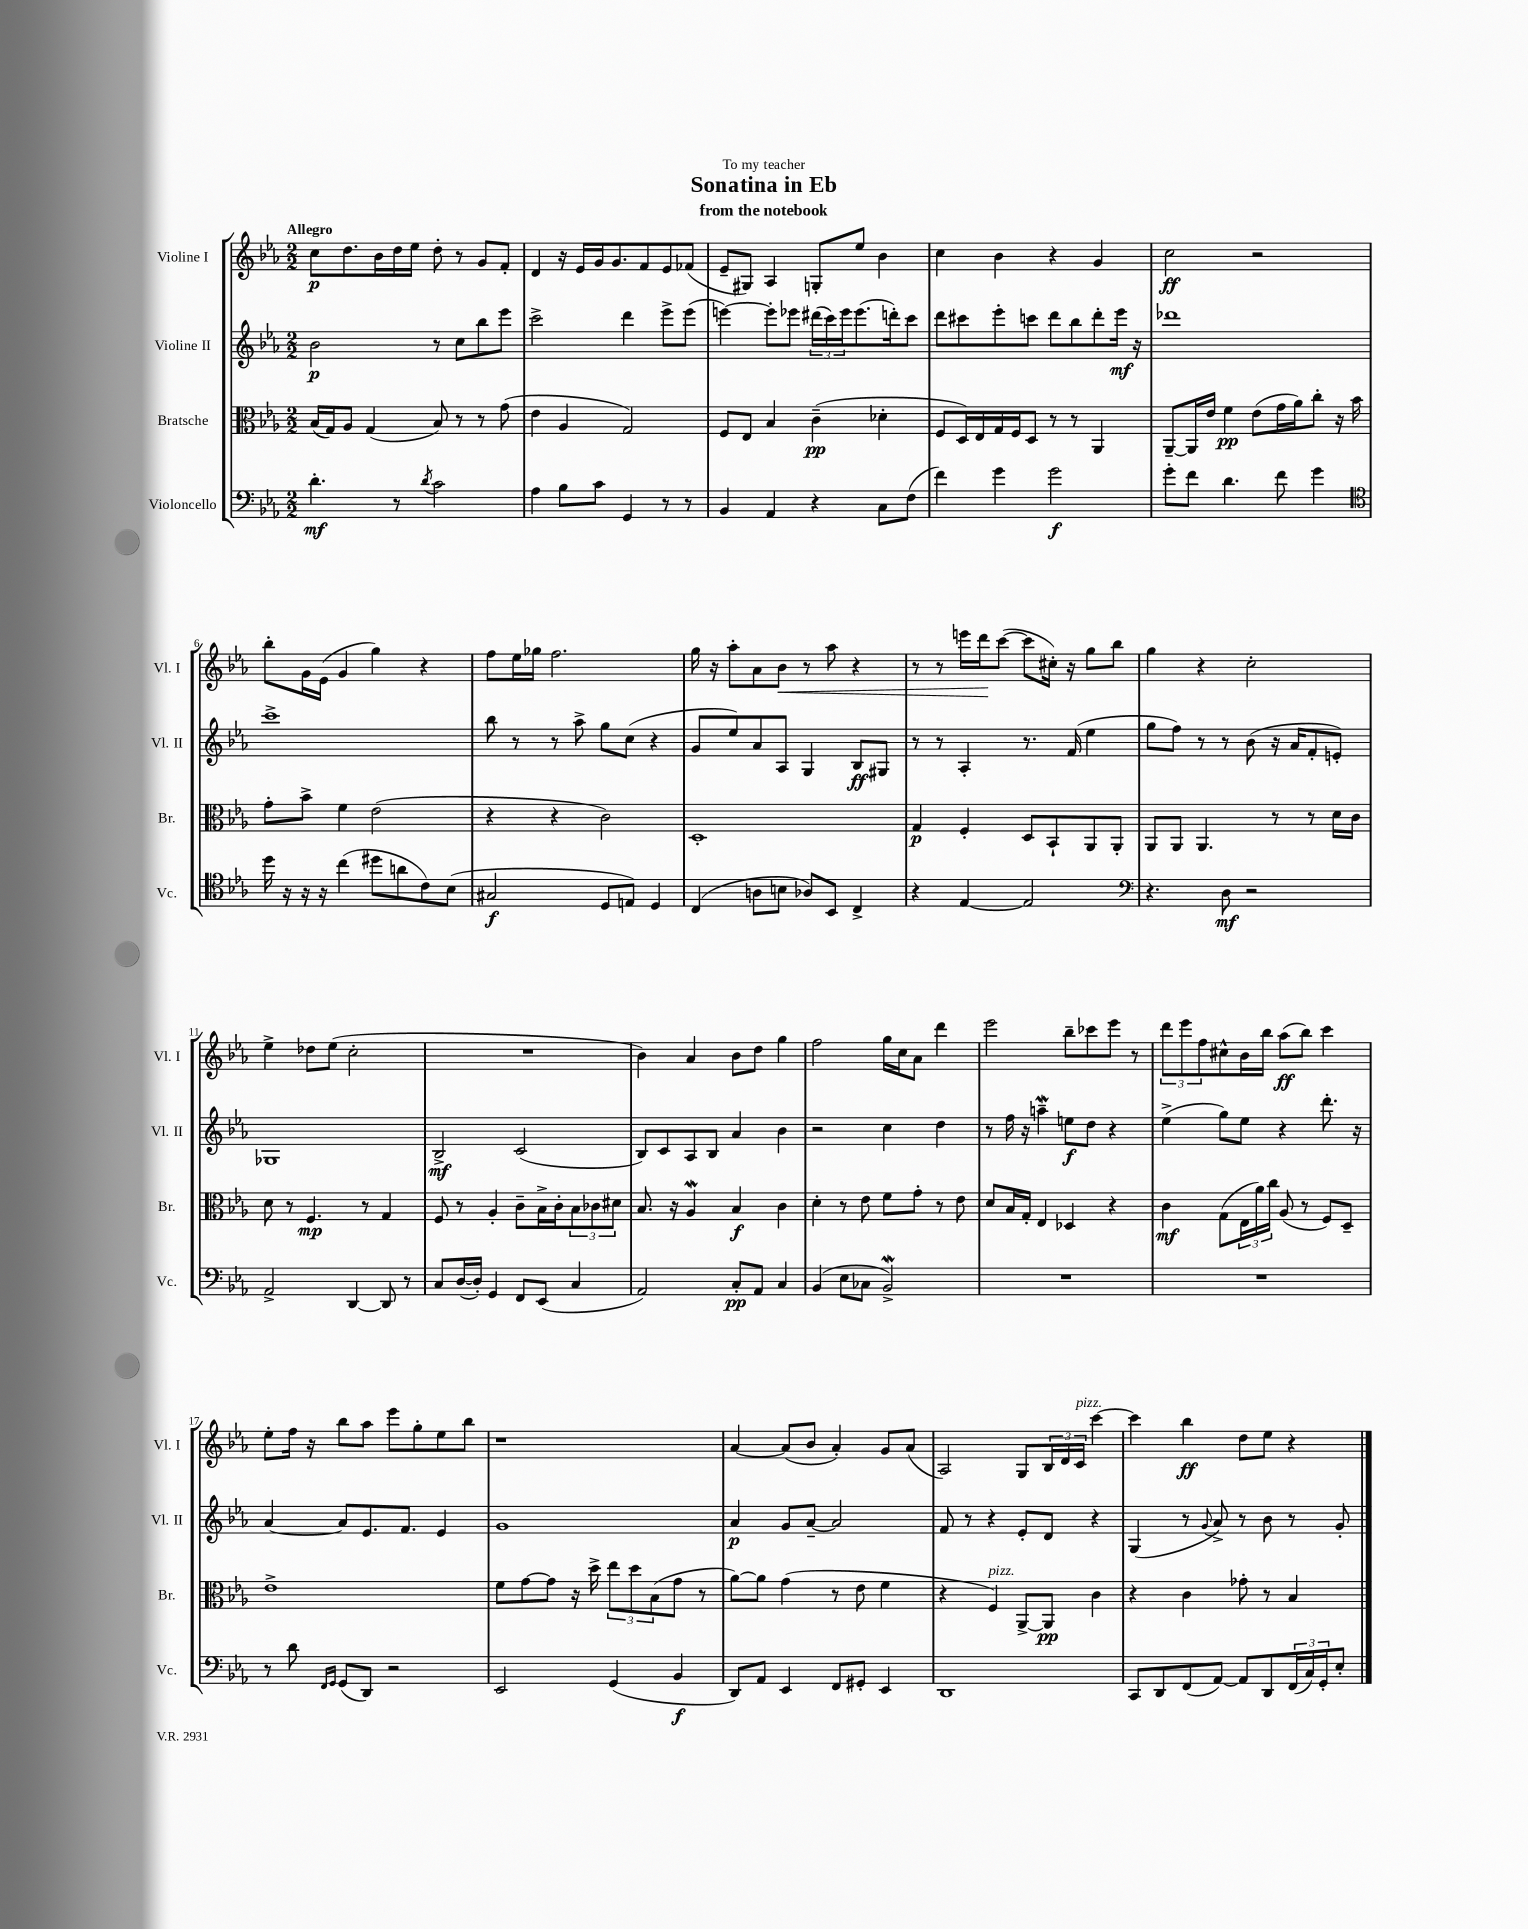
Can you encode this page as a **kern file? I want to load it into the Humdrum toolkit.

**kern	**dynam	**kern	**dynam	**kern	**dynam	**kern	**dynam
*part4	*part4	*part3	*part3	*part2	*part2	*part1	*part1
*staff4	*staff4	*staff3	*staff3	*staff2	*staff2	*staff1	*staff1
*I"Violoncello	*	*I"Bratsche	*	*I"Violine II	*	*I"Violine I	*
*I'Vc.	*	*I'Br.	*	*I'Vl. II	*	*I'Vl. I	*
*clefF4	*	*clefC3	*	*clefG2	*	*clefG2	*
*k[b-e-a-]	*	*k[b-e-a-]	*	*k[b-e-a-]	*	*k[b-e-a-]	*
*M2/2	*	*M2/2	*	*M2/2	*	*M2/2	*
=1	=1	=1	=1	=1	=1	=1	=1
!	!	!	!	!	!	!LO:TX:a:B:t=Allegro	!
4.d'\	mf	(16B-/LL	.	2b-\	p	8cc\L	p
.	.	16G/J)	.	.	.	.	.
.	.	8A-/J	.	.	.	8.dd\	.
.	.	(4G/	.	.	.	.	.
.	.	.	.	.	.	16b-\L	.
8r	.	.	.	.	.	16dd\	.
.	.	.	.	.	.	16ee-\JJ	.
8qd/	.	.	.	.	.	.	.
2c\	.	8B-/)	.	8r	.	8dd'\	.
.	.	8r	.	8cc\L	.	8r	.
.	.	8r	.	8bb-\	.	8g/L	.
.	.	(8g\	.	8eee-\J	.	8f'/J	.
=2	=2	=2	=2	=2	=2	=2	=2
4A-\	.	4e-\	.	2ccc^\	.	4d/	.
8B-\L	.	4A-/	.	.	.	16r	.
.	.	.	.	.	.	16e-/LL	.
8c\J	.	.	.	.	.	16g/J	.
.	.	.	.	.	.	8.g/	.
4GG/	.	2G/)	.	4ddd\	.	.	.
.	.	.	.	.	.	8f/	.
8r	.	.	.	8eee-^\L	.	8e-/	.
8r	.	.	.	(8eee-\J	.	(8f-X/J	.
=3	=3	=3	=3	=3	=3	=3	=3
4BB-/	.	8F/L	.	[4eeen\)	.	8e-~/L	.
.	.	8E-/J	.	.	.	8G#X/J)	.
4AA-/	.	4B-/	.	8eee'\L]	.	4A-/	.
.	.	.	.	8eee-X\J	.	.	.
4r	.	(4c~\	pp	(24ddd#X\LL	.	8Gn'/L	.
.	.	.	.	24ccc\)	.	.	.
.	.	.	.	24eee-\J	.	.	.
.	.	.	.	(8.eee-\	.	8ee-/J	.
8C\L	.	4d-X'\	.	.	.	4b-\	.
.	.	.	.	16dddn'\k)	.	.	.
(8F\J	.	.	.	8ccc\J	.	.	.
=4	=4	=4	=4	=4	=4	=4	=4
4f\)	.	8F/L	.	8ddd\L	.	4cc\	.
.	.	16D/L)	.	8ccc#X\	.	.	.
.	.	16E-/	.	.	.	.	.
4g\	.	16G/	.	8eee-'\	.	4b-\	.
.	.	16F/J	.	.	.	.	.
.	.	8D/J	.	8cccn\J	.	.	.
2g\	f	8r	.	8ddd\L	.	4r	.
.	.	8r	.	8bb-\	.	.	.
.	.	4AA-/	.	8ddd'\	.	4g/	.
.	.	.	.	16eee-\Jk	mf	.	.
.	.	.	.	16r	.	.	.
=5	=5	=5	=5	=5	=5	=5	=5
8g'\L	.	[8AA-~/L	.	1ddd-X	.	2cc\	ff
8f\J	.	16AA-/L]	.	.	.	.	.
.	.	16e-/JJ	.	.	.	.	.
4.d\	.	4f\	pp	.	.	.	.
.	.	(8e-\L	.	.	.	2r	.
8f\	.	16g\L	.	.	.	.	.
.	.	16a-\J)	.	.	.	.	.
4g\	.	8cc'\J	.	.	.	.	.
.	.	16r	.	.	.	.	.
.	.	16b-\	.	.	.	.	.
!!LO:LB:g=z
=6	=6	=6	=6	=6	=6	=6	=6
*clefC4	*	*	*	*	*	*	*
16dd\	.	8g'\L	.	1ccc^	.	8bb-'\L	.
16r	.	.	.	.	.	.	.
16r	.	8b-^\J	.	.	.	16g\L	.
16r	.	.	.	.	.	(16e-\JJ	.
(4cc\	.	4f\	.	.	.	4g/	.
8dd#X\L	.	(2e-\	.	.	.	4gg\)	.
8an\	.	.	.	.	.	.	.
8c\)	.	.	.	.	.	4r	.
(8B-\J	.	.	.	.	.	.	.
=7	=7	=7	=7	=7	=7	=7	=7
2G#X/	f	4r	.	8bb-\	.	8ff\L	.
.	.	.	.	8r	.	16ee-\L	.
.	.	.	.	.	.	16gg-X\JJ	.
.	.	4r	.	8r	.	2.ff\	.
.	.	.	.	8aa-^\	.	.	.
8D/L	.	2c\)	.	8gg\L	.	.	.
8En/J)	.	.	.	(8cc\J	.	.	.
4D/	.	.	.	4r	.	.	.
=8	=8	=8	=8	=8	=8	=8	=8
(4C/	.	1D'	.	8g/L	.	16gg\	.
.	.	.	.	.	.	16r	.
.	.	.	.	8ee-/)	.	8aa-'\L	.
8An\L	.	.	.	8a-/	.	8a-\	.
!	!	!	!	!	!	!	!LO:HP:b
8Bn\J	.	.	.	8A-/J	.	8b-\J	<
8A-X/L)	.	.	.	4G/	.	8r	.
8BB-/J	.	.	.	.	.	8aa-\	.
4C^/	.	.	.	8B-/L	ff	4r	.
.	.	.	.	8G#X/J	.	.	.
=9	=9	=9	=9	=9	=9	=9	=9
4r	.	4G/	p	8r	.	8r	.
.	.	.	.	8r	.	8r	.
[4E-/	.	4F'/	.	4A-'/	.	16eeen\LL	.
.	.	.	.	.	.	16ddd\J	.
.	.	.	.	.	.	([8ccc\J	[
2E-/]	.	8D/L	.	8.r	.	8ccc\L]	.
.	.	8BB-`/	.	.	.	16cc#X'\Jk)	.
.	.	.	.	(16f/	.	16r	.
.	.	8AA-/	.	4ee-\	.	8gg\L	.
.	.	8AA-'/J	.	.	.	8bb-\J	.
=10	=10	=10	=10	=10	=10	=10	=10
*clefF4	*	*	*	*	*	*	*
4.r	.	8AA-/L	.	8gg\L	.	4gg\	.
.	.	8AA-/J	.	8ff\J)	.	.	.
.	.	4.AA-/	.	8r	.	4r	.
8D\	mf	.	.	8r	.	.	.
2r	.	.	.	(8b-\	.	2cc'\	.
.	.	8r	.	16r	.	.	.
.	.	.	.	16a-/KL	.	.	.
.	.	8r	.	8f'/	.	.	.
.	.	16d\LL	.	8en'/J)	.	.	.
.	.	16c\JJ	.	.	.	.	.
!!LO:LB:g=z
=11	=11	=11	=11	=11	=11	=11	=11
2AA-^/	.	8d\	.	1G-X	.	4ee-^\	.
.	.	8r	.	.	.	.	.
.	.	4.F/	mp	.	.	8dd-X\L	.
.	.	.	.	.	.	(8ee-\J	.
[4DD/	.	.	.	.	.	2cc'\	.
.	.	8r	.	.	.	.	.
8DD/]	.	4G/	.	.	.	.	.
8r	.	.	.	.	.	.	.
=12	=12	=12	=12	=12	=12	=12	=12
8C/L	.	8F/	.	2B-^/	mf	1r	.
([16D/L	.	8r	.	.	.	.	.
16D'/JJ])	.	.	.	.	.	.	.
4GG/	.	4A-'/	.	.	.	.	.
8FF/L	.	8c~\L	.	(2c/	.	.	.
(8EE-/J	.	16B-^\L	.	.	.	.	.
.	.	16c'\J	.	.	.	.	.
4C/	.	12B-\	.	.	.	.	.
.	.	12c-X\	.	.	.	.	.
.	.	12d#X\J	.	.	.	.	.
=13	=13	=13	=13	=13	=13	=13	=13
2AA-/)	.	8.B-/	.	8B-/L)	.	4b-\)	.
.	.	.	.	8c/	.	.	.
.	.	16r	.	.	.	.	.
.	.	4A-w/	.	8A-/	.	4a-/	.
.	.	.	.	8B-/J	.	.	.
8C'/L	pp	4B-/	f	4a-/	.	8b-\L	.
8AA-/J	.	.	.	.	.	8dd\J	.
4C/	.	4c\	.	4b-\	.	4gg\	.
=14	=14	=14	=14	=14	=14	=14	=14
(4BB-/	.	4d'\	.	2r	.	2ff\	.
8E-\L	.	8r	.	.	.	.	.
8C-X\J	.	8e-\	.	.	.	.	.
2BB-W^/)	.	8f\L	.	4cc\	.	16gg\LL	.
.	.	.	.	.	.	16cc\J	.
.	.	8g'\J	.	.	.	8a-\J	.
.	.	8r	.	4dd\	.	4ddd\	.
.	.	8e-\	.	.	.	.	.
=15	=15	=15	=15	=15	=15	=15	=15
1r	.	8d/L	.	8r	.	2eee-\	.
.	.	16B-/L	.	16ff\	.	.	.
.	.	16G'/JJ	.	16r	.	.	.
.	.	4E-/	.	4aanW~\	.	.	.
.	.	4D-X/	.	8een\L	f	8bb-~\L	.
.	.	.	.	8dd\J	.	8ccc-X\	.
.	.	4r	.	4r	.	8eee-\J	.
.	.	.	.	.	.	8r	.
=16	=16	=16	=16	=16	=16	=16	=16
1r	.	4c\	mf	(4ee-^\	.	12ddd\L	.
.	.	.	.	.	.	12eee-\	.
.	.	.	.	.	.	12ff\	.
.	.	(8G\L	.	8gg\L)	.	8cc#X^^\	.
.	.	24E-\L	.	8ee-\J	.	16b-\L	.
.	.	24a-\)	.	.	.	.	.
.	.	.	.	.	.	16bb-\JJ	.
.	.	24cc\JJ	.	.	.	.	.
.	.	(8A-/	.	4r	.	(8aa-\L	ff
.	.	8r	.	.	.	8bb-\J)	.
.	.	8F/L)	.	8.ddd'\	.	4ccc\	.
.	.	8D~/J	.	.	.	.	.
.	.	.	.	16r	.	.	.
!!LO:LB:g=z
=17	=17	=17	=17	=17	=17	=17	=17
8r	.	1e-^	.	[4a-/	.	8ee-'\L	.
8d\	.	.	.	.	.	16ff\Jk	.
.	.	.	.	.	.	16r	.
16qqFF/LL	.	.	.	.	.	.	.
16qqGG/JJ	.	.	.	.	.	.	.
(8GG/L	.	.	.	8a-/L]	.	8bb-\L	.
8DD/J)	.	.	.	8.e-/	.	8aa-\J	.
2r	.	.	.	.	.	8eee-\L	.
.	.	.	.	8.f/J	.	.	.
.	.	.	.	.	.	8gg'\	.
.	.	.	.	4e-/	.	8ee-\	.
.	.	.	.	.	.	8bb-\J	.
=18	=18	=18	=18	=18	=18	=18	=18
2EE-/	.	8f\L	.	1g	.	1r	.
.	.	[8g\	.	.	.	.	.
.	.	8g\J]	.	.	.	.	.
.	.	16r	.	.	.	.	.
.	.	16dd^\	.	.	.	.	.
(4GG/	.	12ee-\L	.	.	.	.	.
.	.	12dd\	.	.	.	.	.
.	.	(12B-\	.	.	.	.	.
4BB-/	f	8g\J	.	.	.	.	.
.	.	8r	.	.	.	.	.
=19	=19	=19	=19	=19	=19	=19	=19
8DD/L)	.	[8a-\L)	.	4a-/	p	[4a-/	.
8AA-/J	.	8a-\J]	.	.	.	.	.
4EE-/	.	(4g\	.	8g/L	.	(8a-/L]	.
.	.	.	.	[8a-~/J	.	8b-/J	.
8FF/L	.	8r	.	2a-/]	.	4a-'/)	.
8GG#X'/J	.	8e-\	.	.	.	.	.
4EE-/	.	4f\	.	.	.	8g/L	.
.	.	.	.	.	.	(8a-/J	.
=20	=20	=20	=20	=20	=20	=20	=20
1DD	.	4r	.	8f/	.	2A-/)	.
.	.	.	.	8r	.	.	.
!	!	!LO:TX:a:i:t=pizz.	!	!	!	!	!
.	.	4F/)	.	4r	.	.	.
.	.	[8AA-^/L	.	8e-'/L	.	8G/L	.
.	.	8AA-/J]	pp	8d/J	.	24B-/L	.
.	.	.	.	.	.	24d/	.
!	!	!	!	!	!	!LO:TX:a:i:t=pizz.	!
.	.	.	.	.	.	24c/JJ	.
.	.	4c\	.	4r	.	[4ccc\	.
=21	=21	=21	=21	=21	=21	=21	=21
8CC/L	.	4r	.	(4G/	.	4ccc\]	.
8DD/	.	.	.	.	.	.	.
(8FF/	.	4c\	.	8r	.	4bb-\	ff
.	.	.	.	8qqg/	.	.	.
[8AA-/J)	.	.	.	8a-^/)	.	.	.
8AA-/L]	.	8g-X'\	.	8r	.	8dd\L	.
8DD/	.	8r	.	8b-\	.	8ee-\J	.
(24FF/L	.	4B-/	.	8r	.	4r	.
24C/)	.	.	.	.	.	.	.
24GG'/J	.	.	.	.	.	.	.
8E-'/J	.	.	.	8g'/	.	.	.
==	==	==	==	==	==	==	==
*-	*-	*-	*-	*-	*-	*-	*-
